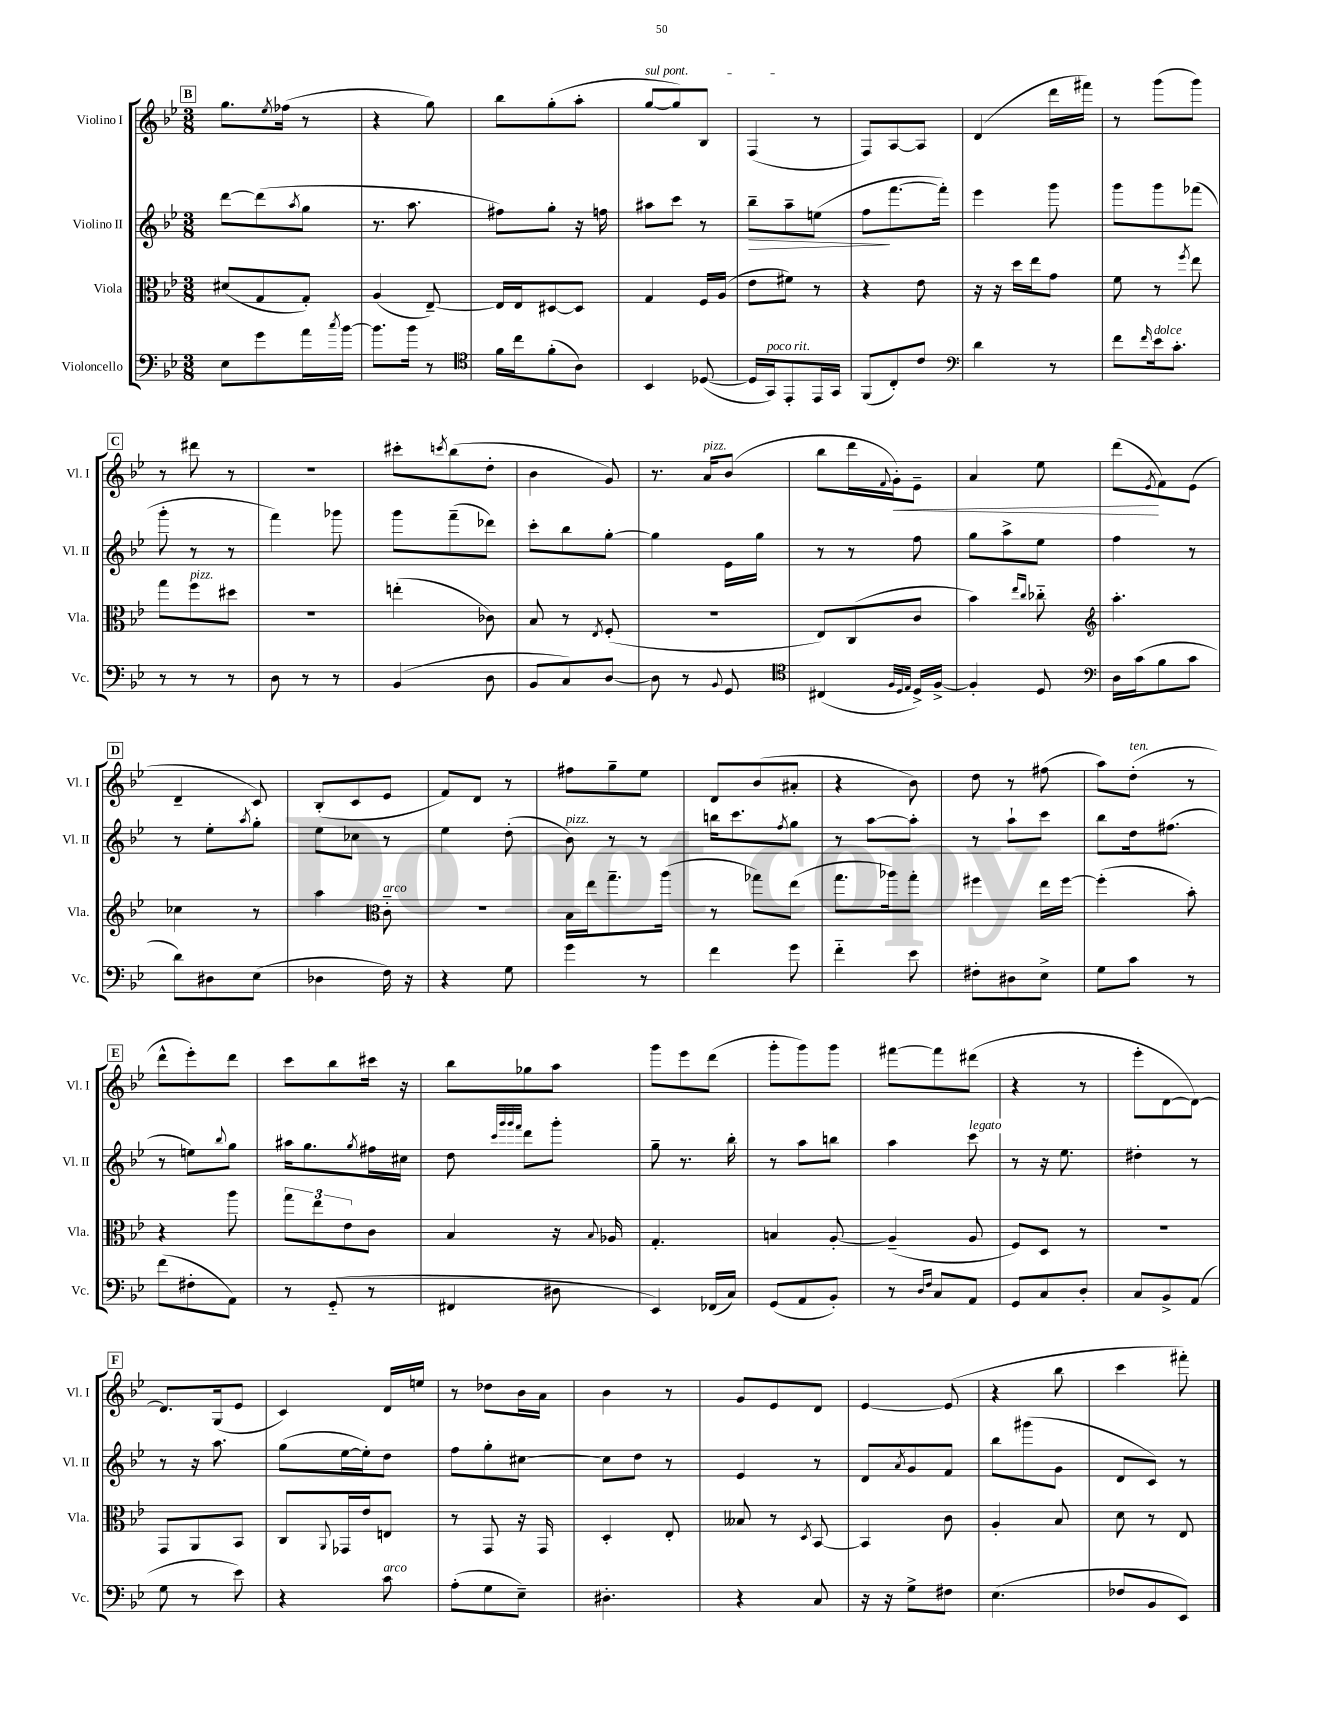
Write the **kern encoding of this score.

**kern	**kern	**kern	**dynam	**kern	**dynam
*part4	*part3	*part2	*part2	*part1	*part1
*staff4	*staff3	*staff2	*staff2	*staff1	*staff1
*I"Violoncello	*I"Viola	*I"Violino II	*	*I"Violino I	*
*I'Vc.	*I'Vla.	*I'Vl. II	*	*I'Vl. I	*
*clefF4	*clefC3	*clefG2	*	*clefG2	*
*k[b-e-]	*k[b-e-]	*k[b-e-]	*	*k[b-e-]	*
*M3/8	*M3/8	*M3/8	*	*M3/8	*
!!LO:REH:place=s1:t=B
=13	=13	=13	=13	=13	=13
8E-\L	(8d#X/L	[8ddd\L	.	8.gg\L	.
8g\	8G/	(8ddd\]	.	.	.
.	.	.	.	8qee-/	.
.	.	.	.	(16ff-X\Jk	.
.	.	8qaa/	.	.	.
16a\L	8G'/J)	8gg\J	.	8r	.
8qcc/	.	.	.	.	.
[16b-\JJ	.	.	.	.	.
=14	=14	=14	=14	=14	=14
8.b-\L]	(4A/	8.r	.	4r	.
16b-\Jk	.	8.aa\	.	.	.
8r	[8E-~/)	.	.	8gg\)	.
=15	=15	=15	=15	=15	=15
*clefC4	*	*	*	*	*
16f\LL	16E-/LL]	8ff#X\L)	.	8bb-\L	.
16cc\J	16E-/J	.	.	.	.
(8f'\	[8D#X/	8gg'\J	.	(8gg'\	.
8A\J)	8D#/J]	16r	.	8aa'\J	.
.	.	16ffn\	.	.	.
=16	=16	=16	=16	=16	=16
!	!	!	!	!LO:TX:a:i:t=sul pont.	!
4BB-/	4G/	8aa#X\L	.	[8gg/L	.
.	.	8ccc\J	.	8gg/])	.
([8D-X/	16F/LL	8r	.	8B-/J	.
.	(16A/JJ	.	.	.	.
=17	=17	=17	=17	=17	=17
!	!	!	!LO:HP:b	!	!
16D-/LL]	8e-\L	8bb-~\L	>	(4F/	.
!LO:TX:a:i:t=poco rit.	!	!	!	!	!
16GG/J)	.	.	.	.	.
8EE-'/	8f#X\J)	8aa~\	.	.	.
16EE-/L	8r	(8een\J	.	8r	.
16GG/JJ	.	.	.	.	.
=18	=18	=18	=18	=18	=18
(8FF/L	4r	8ff\L	.	8F/L)	.
8C'/)	.	[8.fff\	]	[8A/	.
8c/J	8e-\	.	.	8A/J]	.
.	.	16fff'\Jk])	.	.	.
=19	=19	=19	=19	=19	=19
*clefF4	*	*	*	*	*
4d\	16r	4eee-\	.	(4d/	.
.	16r	.	.	.	.
.	16dd\LL	.	.	.	.
.	16ee-\J	.	.	.	.
8r	8g\J	8ggg\	.	16ddd\LL	.
.	.	.	.	16fff#X\JJ)	.
=20	=20	=20	=20	=20	=20
8f\L	8f\	8ggg\L	.	8r	.
16qqf/	.	.	.	.	.
!LO:TX:a:i:t=dolce	!	!	!	!	!
16e-\k	8r	8ggg\	.	(8ggg\L	.
8.c'\J	.	.	.	.	.
.	8qff/	.	.	.	.
.	8ee-\	(8fff-X\J	.	8ggg\J)	.
!!LO:LB:g=z
!!LO:REH:place=s1:t=C
=21	=21	=21	=21	=21	=21
8r	8gg\L	8ggg'\	.	8r	.
!	!LO:TX:a:i:t=pizz.	!	!	!	!
8r	8ff\	8r	.	8ddd#X\	.
8r	8dd#X\J	8r	.	8r	.
=22	=22	=22	=22	=22	=22
8D\	4.r	4fff\)	.	4.r	.
8r	.	.	.	.	.
8r	.	8ggg-X\	.	.	.
=23	=23	=23	=23	=23	=23
(4BB-/	(4een'\	8ggg\L	.	8ccc#X'\L	.
.	.	.	.	8qcccn/	.
.	.	(8fff~\	.	(8bb-\	.
8D\	8c-X\)	8ddd-X\J)	.	8dd'\J	.
=24	=24	=24	=24	=24	=24
8BB-/L	8B-/	8ccc'\L	.	4b-\	.
8C/)	8r	8bb-\	.	.	.
.	8qE-/	.	.	.	.
[8D/J	(8F'/	[8gg'\J	.	8g/)	.
=25	=25	=25	=25	=25	=25
8D\]	4.r	4gg\]	.	8.r	.
8r	.	.	.	.	.
!	!	!	!	!LO:TX:a:i:t=pizz.	!
.	.	.	.	16a/KL	.
8qqBB-/	.	.	.	.	.
8GG/	.	16e-\LL	.	(8b-/J	.
.	.	16gg\JJ	.	.	.
=26	=26	=26	=26	=26	=26
*clefC4	*	*	*	*	*
(4C#X/	8E-/L)	8r	.	8bb-\L	.
.	(8C/	8r	.	16ddd\L	.
.	.	.	.	8qqf/	.
!	!	!	!	!	!LO:HP:b
.	.	.	.	16g'\J)	<
32qqF/LLL	.	.	.	.	.
32qqD/	.	.	.	.	.
32qqE-/JJJ	.	.	.	.	.
16D^/LL)	8c/J	8ff\	.	8e-~\J	.
[16F^/JJ	.	.	.	.	.
=27	=27	=27	=27	=27	=27
4F'/]	4b-\)	8gg\L	.	4a/	.
.	.	8aa^\	.	.	.
.	16qqee-/LL	.	.	.	.
.	16qqcc/JJ	.	.	.	.
8D/	8cc-X\	8ee-\J	.	8ee-\	.
=28	=28	=28	=28	=28	=28
*clefF4	*clefG2	*	*	*	*
16D\LL	4.aa'\	4ff\	.	(8ddd\L	.
(16c\J	.	.	.	.	.
.	.	.	.	8qe-/	.
8B-\	.	.	.	8f\)	[
8c\J	.	8r	.	(8e-\J	.
!!LO:LB:g=z
!!LO:REH:place=s1:t=D
=29	=29	=29	=29	=29	=29
8d\L)	4cc-X\	8r	.	4d~/	.
8D#X\	.	8ee-'\L	.	.	.
.	.	8qaa/	.	.	.
(8E-\J	8r	8gg'\J	.	8c/)	.
=30	=30	=30	=30	=30	=30
4D-X\	4aa\	8ee-\L	.	(8B-'/L	.
.	.	8cc-X\J	.	8c/	.
*	*clefC3	*	*	*	*
!	!LO:TX:a:i:t=arco	!	!	!	!
16F\)	8c\	8r	.	8e-/J	.
16r	.	.	.	.	.
=31	=31	=31	=31	=31	=31
4r	4.r	4ee-\	.	8f/L)	.
.	.	.	.	8d/J	.
8G\	.	(8dd'\	.	8r	.
=32	=32	=32	=32	=32	=32
!	!	!LO:TX:a:i:t=pizz.	!	!	!
4g\	16B-\LL	8b-\)	.	8ff#X\L	.
.	16ee-\J	.	.	.	.
.	8.gg~\	8r	.	8gg~\	.
8r	.	8r	.	8ee-\J	.
.	(16aa\Jk	.	.	.	.
=33	=33	=33	=33	=33	=33
4f\	8r	16bbn\KL	.	8d/L	.
.	.	8.ccc\	.	.	.
.	8gg-X\L)	.	.	(8b-/	.
.	.	8qff/	.	.	.
8g\	(8ee-\J	8gg\J	.	8a#X'/J	.
=34	=34	=34	=34	=34	=34
4f\	8.gg\L	8r	.	4r	.
.	.	[8aa\L	.	.	.
.	16aa-X\k)	.	.	.	.
8e-\	8gg'\J	8aa'\J]	.	8b-\)	.
=35	=35	=35	=35	=35	=35
8F#X'\L	4ff#X\	8r	.	8dd\	.
8D#X\	.	8aa`\L	.	8r	.
8E-^\J	16ee-\LL	8ccc\J	.	(8ff#X\	.
.	[16ff#\JJ	.	.	.	.
=36	=36	=36	=36	=36	=36
8G\L	(4ff#'\]	8bb-\L	.	8aa\L)	.
!	!	!	!	!LO:TX:a:i:t=ten.	!
8c\J	.	16dd\k	.	(8dd'\J	.
.	.	(8.ff#X\J	.	.	.
8r	8b-'\)	.	.	8r	.
!!LO:LB:g=z
!!LO:REH:place=s1:t=E
=37	=37	=37	=37	=37	=37
(8f\L	4r	8r	.	8ddd^^\L	.
8F#X'\	.	8een\L)	.	8eee-'\)	.
.	.	8qqbb-/	.	.	.
8AA\J)	8aa\	8gg\J	.	8ddd\J	.
=38	=38	=38	=38	=38	=38
8r	12gg\L	16aa#X\KL	.	8ccc\L	.
.	.	8.gg\	.	.	.
.	12ee-\	.	.	.	.
(8GG/	.	.	.	8bb-\	.
.	12e-\	.	.	.	.
.	.	8qgg/	.	.	.
8r	8c\J	16ff#X\L	.	16ccc#X\Jk	.
.	.	16cc#X\JJ	.	16r	.
=39	=39	=39	=39	=39	=39
4FF#X/	4B-/	8dd\	.	8bb-\L	.
.	.	32qqccc/LLL	.	.	.
.	.	32qqggg/	.	.	.
.	.	32qqggg/	.	.	.
.	.	32qqfff/JJJ	.	.	.
.	.	8ddd\L	.	8gg-X\	.
8D#X\	16r	8ggg'\J	.	8aa\J	.
.	8qqB-/	.	.	.	.
.	16A-X/	.	.	.	.
=40	=40	=40	=40	=40	=40
4EE-/)	4.G'/	8gg~\	.	8ggg\L	.
.	.	8.r	.	8eee-\	.
(16FF-X/LL	.	.	.	(8ddd\J	.
16C/JJ)	.	16bb-'\	.	.	.
=41	=41	=41	=41	=41	=41
(8GG/L	4Bn/	8r	.	8ggg'\L	.
8AA/	.	8aa\L	.	8ggg\)	.
8BB-'/J)	[8A'/	8bbn\J	.	8ggg\J	.
=42	=42	=42	=42	=42	=42
8r	(4A~/]	4aa\	.	[8fff#X\L	.
16qqD/LL	.	.	.	.	.
16qqF/JJ	.	.	.	.	.
8C/L	.	.	.	8fff#\]	.
!	!	!LO:TX:a:i:t=legato	!	!	!
8AA/J	8A/	8ccc\	.	(8ddd#X\J	.
=43	=43	=43	=43	=43	=43
8GG/L	8F/L)	8r	.	4r	.
8C/	8D/J	16r	.	.	.
.	.	8.ee-\	.	.	.
8D'/J	8r	.	.	8r	.
=44	=44	=44	=44	=44	=44
8C/L	4.r	4dd#X'\	.	8eee-'\L	.
8BB-^/	.	.	.	[8d\	.
(8AA/J	.	8r	.	8d\J_)	.
!!LO:LB:g=z
!!LO:REH:place=s1:t=F
=45	=45	=45	=45	=45	=45
8G\	8GG/L	8r	.	8.d/L]	.
8r	8AA/	16r	.	.	.
.	.	8.aa\	.	(16G/k	.
8e-\)	8BB-/J	.	.	8e-/J	.
=46	=46	=46	=46	=46	=46
4r	8C/L	(8gg\L	.	4c/)	.
.	8qqAA/	.	.	.	.
.	16GG-X/L	[16ee-\L	.	.	.
.	16e-/J	16ee-'\J])	.	.	.
!LO:TX:a:i:t=arco	!	!	!	!	!
8c\	8En/J	8dd\J	.	16d/LL	.
.	.	.	.	16een/JJ	.
=47	=47	=47	=47	=47	=47
(8A'\L	8r	8ff\L	.	8r	.
8G\	8GG/	8gg'\	.	8dd-X\L	.
8E-~\J)	16r	[8cc#X\J	.	16b-\L	.
.	16GG/	.	.	16a\JJ	.
=48	=48	=48	=48	=48	=48
4.D#X'\	4D'/	8cc#\L]	.	4b-\	.
.	.	8dd\J	.	.	.
.	8E-'/	8r	.	8r	.
=49	=49	=49	=49	=49	=49
4r	8B--X/	4e-/	.	8g/L	.
.	8r	.	.	8e-/	.
.	8qD/	.	.	.	.
8C/	[8BB-/	8r	.	8d/J	.
=50	=50	=50	=50	=50	=50
16r	4BB-/]	8d/L	.	[4e-/	.
16r	.	.	.	.	.
.	.	8qa/	.	.	.
8G^\L	.	8g/	.	.	.
8F#X\J	8c\	8f/J	.	(8e-/]	.
=51	=51	=51	=51	=51	=51
(4.E-\	4A'/	8bb-\L	.	4r	.
.	.	(8ggg#X\	.	.	.
.	8B-/	8g\J	.	8bb-\	.
=52	=52	=52	=52	=52	=52
8F-X/L	8d\	8d/L	.	4ccc\	.
8BB-/	8r	8c/J)	.	.	.
8EE-/J)	8E-/	8r	.	8fff#X'\)	.
==	==	==	==	==	==
*-	*-	*-	*-	*-	*-
